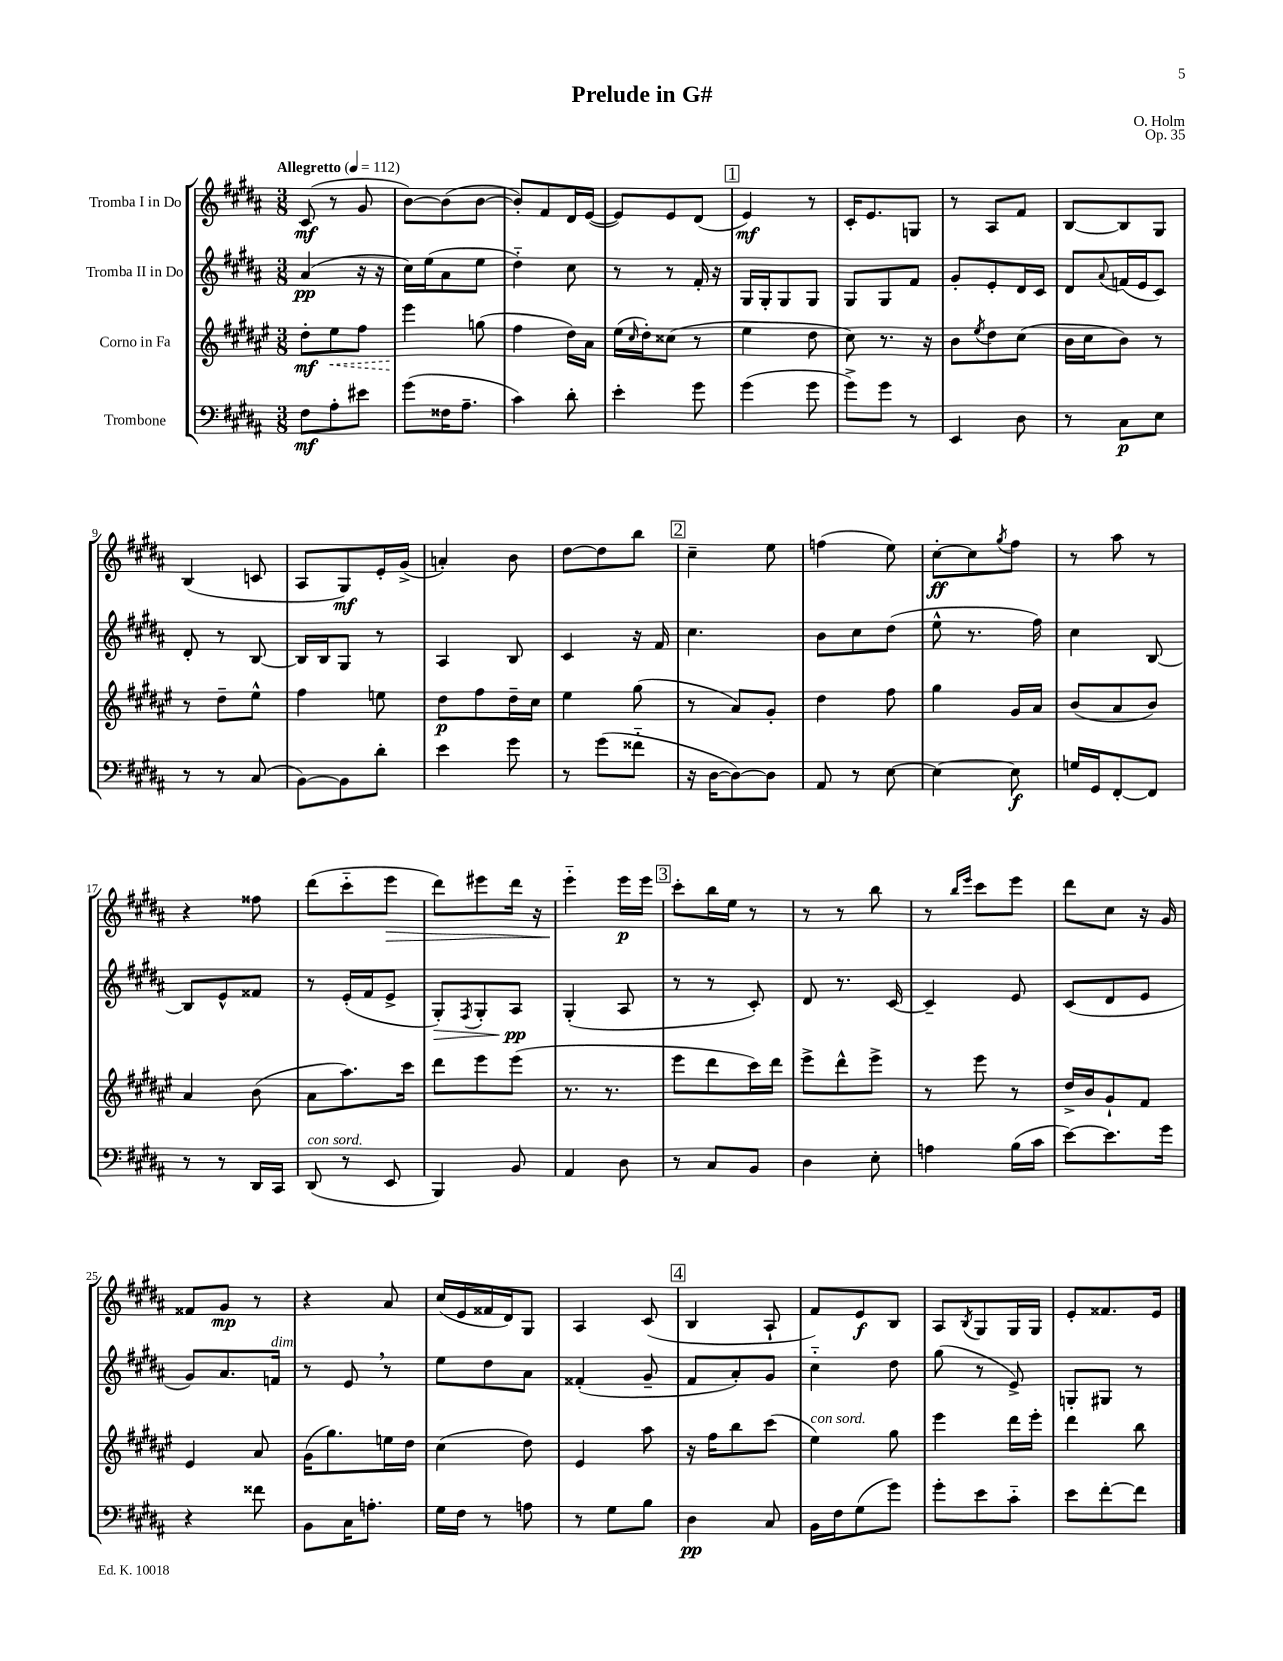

**kern	**kern	**kern	**kern
*staff4	*staff3	*staff2	*staff1
*clefF4	*clefG2	*clefG2	*clefG2
*k[f#c#g#d#a#]	*k[f#c#g#d#a#e#]	*k[f#c#g#d#a#]	*k[f#c#g#d#a#]
*M3/8	*M3/8	*M3/8	*M3/8
*MM112	*MM112	*MM112	*MM112
8F#\L	8dd#'\L	(4a#/	(8c#/
8A#'\	8ee#\	.	8r
8e#\J	8ff#\J	16r	8g#/
.	.	16r	.
=	=	=	=
(8g#\L	4eee#\	16cc#\LL)	[8b\L)
.	.	(16ee\J	.
16F##\K	.	8a#\	(8b\]
8.A#~\J	.	.	.
.	(8gg\	8ee\J	[8b\J
=	=	=	=
4c#\)	4ff#\	4dd#'~\)	8b'/]L)
.	.	.	8f#/
8d#'\	16dd#\LL)	8cc#\	16d#/L
.	16a#\JJ	.	([16e/JJ
=	=	=	=
4e'\	(16ee#\LL	8r	8e/]L)
.	16qqcc#/	.	.
.	16dd#'\J)	.	.
.	(8cc##\J	8r	8e/
8g#\	8r	16f#'/	(8d#/J
.	.	16r	.
=	=	=	=
(4g#\	4ee#\	16G#/LL	4e/)
.	.	16G#'/J	.
.	.	8G#/	.
8g#\	8dd#\	8G#/J	8r
=	=	=	=
8g#^\L)	8cc#\)	8G#/L	16c#'/LK
.	.	.	8.e/
8g#\J	8.r	8G#/	.
8r	.	8f#/J	8G/J
.	16r	.	.
=	=	=	=
4EE/	8b\L	8g#'/L	8r
.	8qee#/	.	.
.	8dd#\	8e'/	8A#/L
8D#\	(8cc#\J	16d#/L	8f#/J
.	.	16c#/JJ	.
=	=	=	=
8r	16b\LL	8d#/L	[8B/L
.	16cc#\J	.	.
.	.	8qqa#/	.
8C#\L	8b\J)	(16f/L	8B/]
.	.	16e/J	.
8E\J	8r	8c#/J)	8G#/J
=	=	=	=
8r	8r	8d#'/	(4B/
8r	8dd#~\L	8r	.
(8C#/	8ee#^^\J	[8B/	8c/
=	=	=	=
[8BB\L)	4ff#\	16B/]LL	8A#/L
.	.	16B/J	.
8BB\]	.	8G#/J	8G#/)
8d#'\J	8ee\	8r	16e'/L
.	.	.	(16g#^/JJ
=	=	=	=
4e\	8dd#\L	4A#/	4a'/)
.	8ff#\	.	.
8g#\	16dd#~\L	8B/	8b\
.	16cc#\JJ	.	.
=	=	=	=
8r	4ee#\	4c#/	[8dd#\L
(8g#\L	.	.	8dd#\]
8f##'~\J	(8gg#\	16r	8bb\J
.	.	16f#/	.
=	=	=	=
16r	8r	4.cc#\	4cc#~\
[16D#\LK	.	.	.
8D#\_)	8a#/L)	.	.
8D#\]J	8g#'/J	.	8ee\
=	=	=	=
8AA#/	4dd#\	8b\L	(4ff\
8r	.	8cc#\	.
[8E\	8ff#\	(8dd#\J	8ee\)
=	=	=	=
4E\_	4gg#\	8ee^^\	[8cc#'\L
.	.	8.r	8cc#\]
.	.	.	8qgg#/
8E\]	16g#/LL	.	8ff#\J
.	16a#/JJ	16ff#\)	.
=	=	=	=
16G/LL	(8b/L	4cc#\	8r
16GG#/J	.	.	.
[8FF#'/	8a#/	.	8aa#\
8FF#/]J	8b/J)	[8B/	8r
=	=	=	=
8r	4a#/	8B/]L	4r
8r	.	8e^^/	.
16DD#/LL	(8b\	8f##/J	8ff##\
16CC#/JJ	.	.	.
=	=	=	=
(8DD#/	8a#\L	8r	(8ddd#\L
8r	8.aa#\)	(16e'/LL	8ccc#'~\
.	.	16f#/J	.
8EE/	.	8e^/J	8eee\J
.	16ccc#\Jk	.	.
=	=	=	=
4BBB/)	8ddd#\L	8G#'/L)	8ddd#\L)
.	.	8qF#/	.
.	8eee#\	8G#'/	8eee#\
8BB/	(8eee#\J	8A#/J	16ddd#\Jk
.	.	.	16r
=	=	=	=
4AA#/	8.r	(4G#'/	4eee'~\
.	8.r	.	.
8D#\	.	8A#/	16eee\LL
.	.	.	16eee\JJ
=	=	=	=
8r	8eee#\L	8r	8ccc#'\L
8C#/L	8ddd#\	8r	16bb\L
.	.	.	16ee\JJ
8BB/J	16ccc#\L)	8c#'/)	8r
.	16ddd#\JJ	.	.
=	=	=	=
4D#\	8eee#^\L	8d#/	8r
.	8ddd#^^\	8.r	8r
8E'\	8eee#^\J	.	8bb\
.	.	[16c#/	.
=	=	=	=
4A\	8r	4c#~/]	8r
.	.	.	16qqbb/LL
.	.	.	16qqeee/JJ
.	8eee#\	.	8ccc#\L
(16B\LL	8r	8e/	8eee\J
16c#\JJ	.	.	.
=	=	=	=
[8e\L)	16dd#^/LL	(8c#/L	8ddd#\L
.	16b/J	.	.
8.e\]	8g#`/	8d#/	8cc#\J
.	8f#/J	8e/J	16r
16g#\Jk	.	.	16g#/
=	=	=	=
4r	4e#/	8g#/L)	8f##/L
.	.	8.a#/	8g#/J
8f##\	8a#/	.	8r
.	.	16f/Jk	.
=	=	=	=
8BB\L	(16g#\LK	8r	4r
.	8.gg#\)	.	.
16C#\K	.	8e/	.
8.A'\J	.	.	.
.	16ee\L	8r	8a#/
.	16dd#\JJ	.	.
=	=	=	=
16G#\LL	(4cc#\	8ee\L	(16cc#/LL
16F#\JJ	.	.	16e/
8r	.	8dd#\	16f##/
.	.	.	16d#/J)
8A\	8dd#\)	8a#\J	8G#/J
=	=	=	=
8r	4e#/	(4f##'/	4A#/
8G#\L	.	.	.
8B\J	8aa#\	8g#~/	(8c#/
=	=	=	=
4D#\	16r	8f#/L	4B/
.	16ff#\LK	.	.
.	8bb\	8a#'/)	.
8C#/	(8ccc#\J	8g#/J	8A#`/
=	=	=	=
16BB\LL	4ee#\)	4cc#'~\	8f#/L)
16F#\J	.	.	.
(8G#\	.	.	8e/
8g#\J)	8gg#\	8dd#\	8B/J
=	=	=	=
8g#'\L	4eee#\	(8gg#\	8A#/L
.	.	.	8qB/
8e\	.	8r	8G#/
8c#'~\J	16ddd#\LL	8e^/)	16G#/L
.	16eee#'\JJ	.	16G#/JJ
=	=	=	=
8e\L	4ddd#\	8G'/L	8e'/L
[8f#'\	.	8G#/J	8.f##/
8f#\]J	8bb\	8r	.
.	.	.	16e/Jk
==	==	==	==
*-	*-	*-	*-
